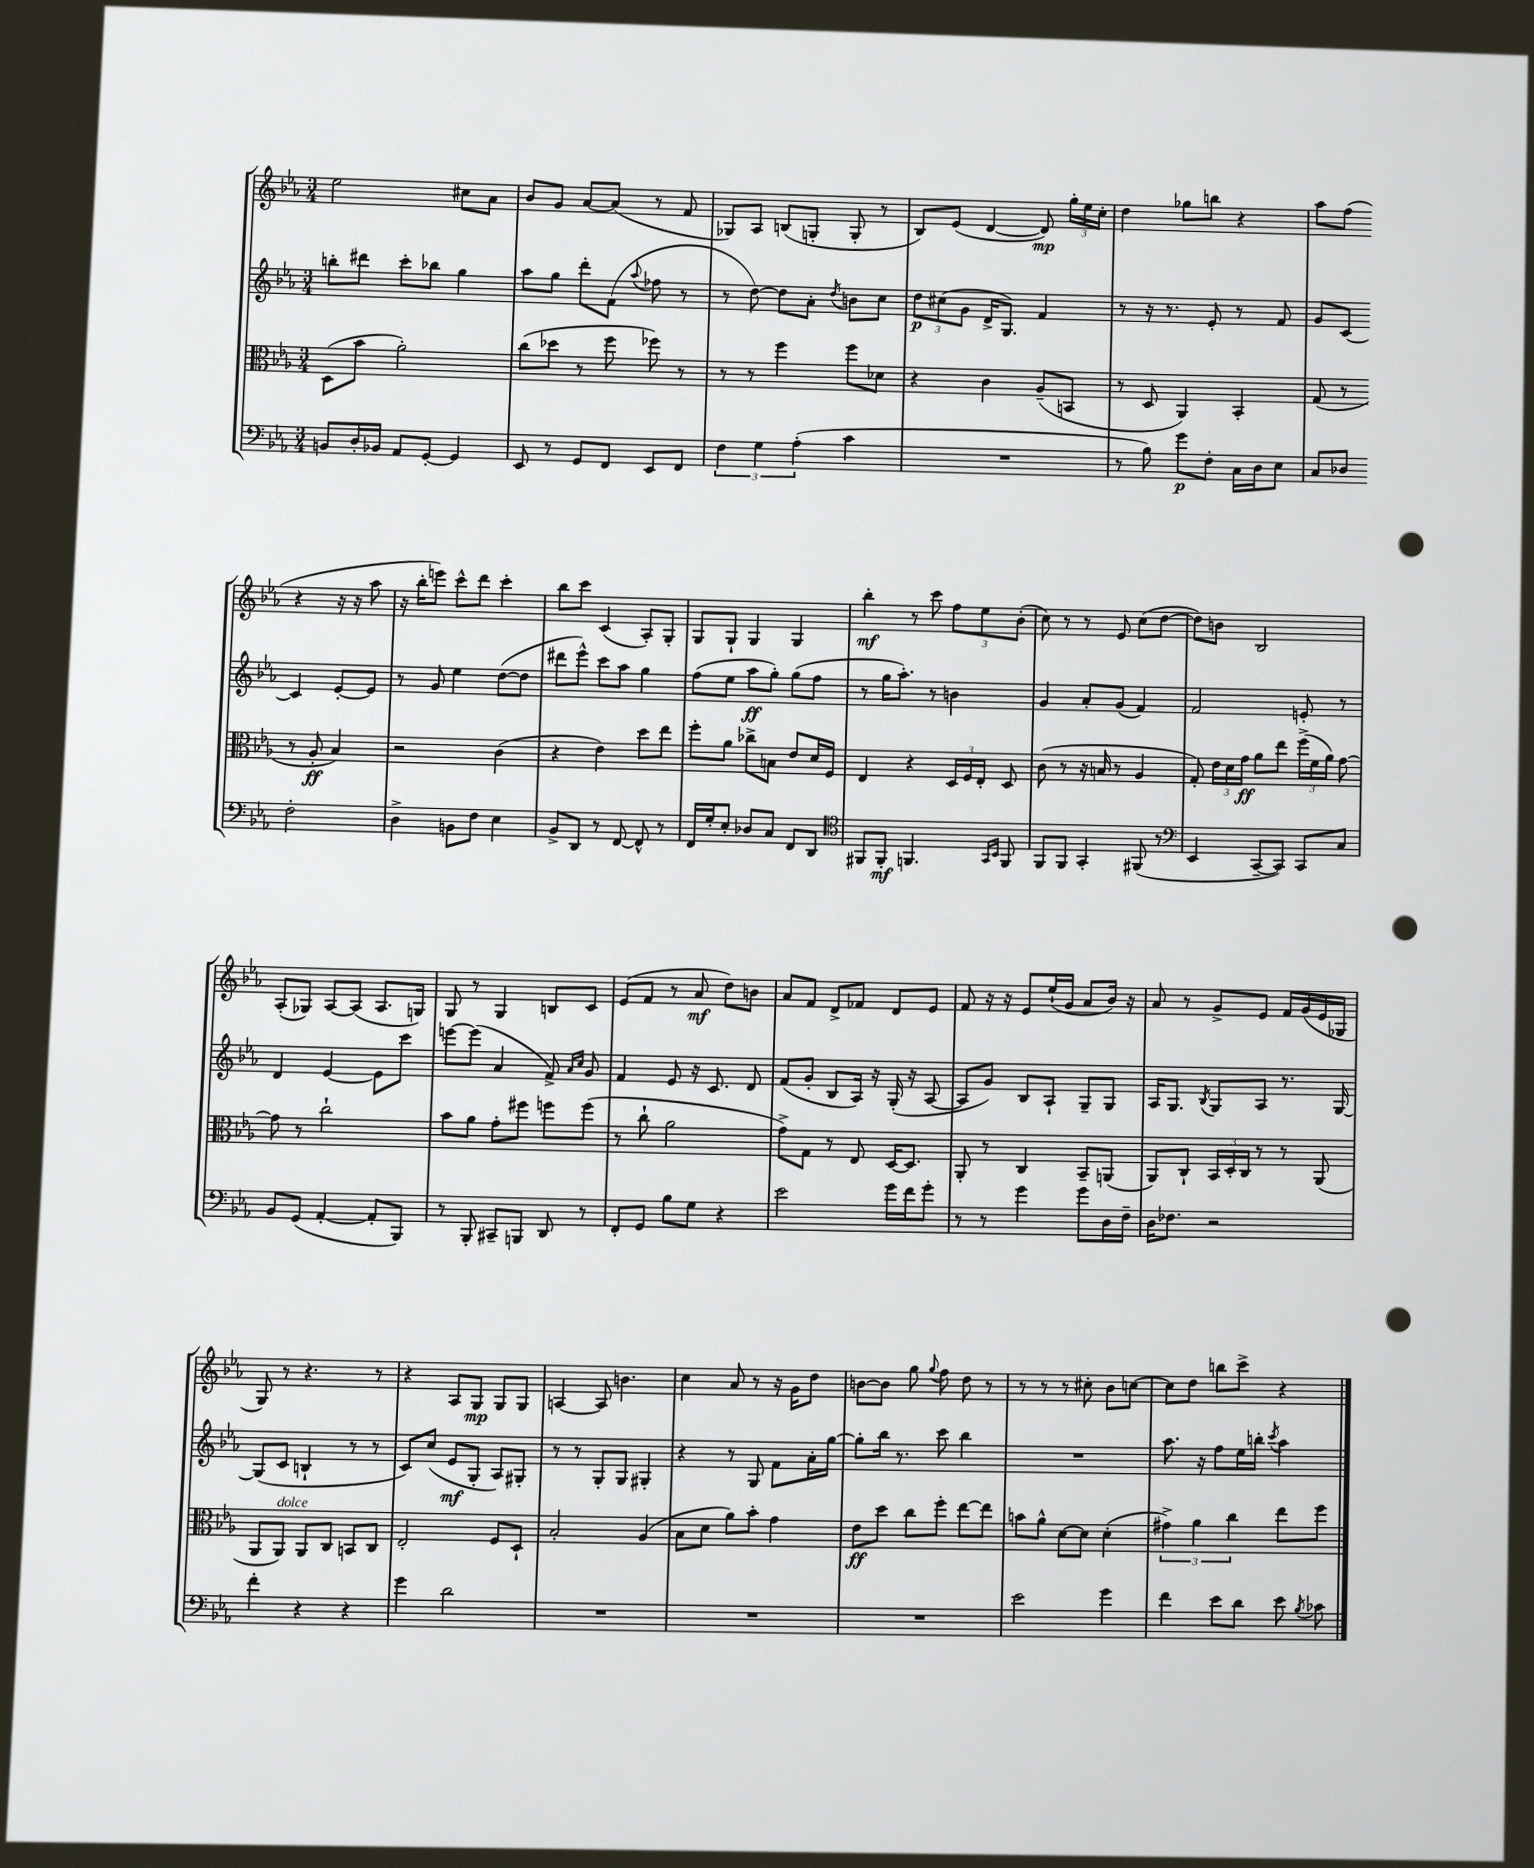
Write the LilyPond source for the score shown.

<<
\new StaffGroup <<
\new Staff = "s0" {
    \clef treble \key ees \major \numericTimeSignature \time 3/4
    \autoBeamOff ees''2 cis''8[ aes'8] |
    bes'8[ g'8] aes'8[~ aes'8]( r8 f'8 |
    ges8[) aes8] b8[( g8]-. g8-. r8 |
    bes8[) ees'8]( d'4~ d'8\mp) \tuplet 3/2 { g''16[-. ees''16 c''16]-. } |
    d''4 ges''8[ b''8] r4 |
    aes''8[ f''8]( r4 r16 r16 aes''8 |
    r16 bes''16[-. e'''8]) c'''8[-^ d'''8] c'''4-. |
    bes''8[ c'''8] c'4( aes8[-.) g8]-. |
    g8[ g8]-! g4 g4 |
    bes''4-.\mf r8 c'''8 \tuplet 3/2 { f''8[ ees''8 bes'8]-.( } |
    c''8) r8 r8 ees'8 c''8[( d''8]~ |
    d''8[) b'8] bes2 |
    aes8[-.( ges8]) aes8[~ aes8]( aes8.[ g16]) |
    g8 r8 g4 b8[ c'8] |
    ees'8[( f'8] r8 aes'8\mf d''8[) b'8] |
    aes'8[ f'8] d'8[-> fes'8] d'8[ ees'8] |
    f'8 r16 r16 ees'8[ ees''16-!( g'16] aes'8[ bes'16]) r16 |
    aes'8 r8 g'8[-> ees'8] f'16[ g'16( ees'16 ges16] |
    g8) r8 r4. r8 |
    r4 aes8[ g8]\mp g8[ g8] |
    a4~ a8 b'4. |
    c''4 aes'8 r8 r16 g'16[ d''8] |
    b'8[~ b'8] g''8 \appoggiatura { g''8 } f''8 d''8 r8 |
    r8 r8 r8 cis''8-. bes'8[ c''8]~ |
    c''8[ d''8] b''8[ c'''8]-> r4 \bar "|." |
}
\new Staff = "s1" {
    \clef treble \key ees \major \numericTimeSignature \time 3/4
    \autoBeamOff b''8[-. dis'''8] c'''8[-. bes''8] g''4 |
    aes''8[ g''8] d'''8[-. f'8]( \appoggiatura { aes''8 } fes''8 r8 |
    r8 d''8~) d''8[ aes'8]-. \acciaccatura { d''8 } b'8[ c''8] |
    \tuplet 3/2 { d''8[\p cis''8( g'8] } d'16[-> g8.]) f'4 |
    r8 r16 r8. ees'8-. r8 f'8 |
    g'8[ c'8]~ c'4 ees'8[~-. ees'8] |
    r8 g'8 ees''4 d''8[~( d''8] |
    dis'''8[ ees'''8]-^) c'''8[ aes''8] g''4 |
    f''8[( ees''8] aes''8[\ff g''8]-.) g''8[( f''8] |
    r8 g''16[ aes''8.]-.) r8 b'4 |
    g'4 aes'8[-. g'8]( f'4) |
    f'2 e'8-. r8 |
    d'4 ees'4~ ees'8[ c'''8] |
    e'''8[~ e'''8]( aes'4 f'8->) \grace { aes'16[ c''16] } g'8 |
    f'4 ees'8 r16 c'8. d'8 |
    f'8[( g'8]-. bes8[ aes16]) r16 g16-.( r16 aes8~ |
    aes8[ g'8]) bes8[ aes8]-! g8[-- g8] |
    aes16[ g8.] \acciaccatura { bes8 } g8[ aes8] r8. g16~ |
    g8[( c'8] b4-! r8 r8 |
    c'8[) c''8]( ees'8[\mf g8]-. aes8[) gis8]-. |
    r8 r8 g8[-. g8] gis4-. |
    r4 r8 g8 f'8[ aes'16-. g''16]~ |
    g''8[-. bes''16] r8. c'''8 bes''4 |
    R2. |
    aes''8. r16 f''8[ ees''16 b''16]-. \acciaccatura { c'''8 } aes''4 \bar "|." |
}
\new Staff = "s2" {
    \clef alto \key ees \major \numericTimeSignature \time 3/4
    \autoBeamOff d8[( bes'8] aes'2-.) |
    c''8[( des''8] r8 f''8 fes''8) r8 |
    r8 r8 f''4 f''8[ des'8] |
    r4 c'4 aes8[--( b,8] |
    r8 d8 aes,4) bes,4-. |
    g8( r8 r8 aes8-.\ff bes4) |
    r2 c'4( |
    r4 ees'4) d''8[ ees''8] |
    f''8[-. aes'8] ces''8[-> b8] ees'8[ d'16 f16] |
    ees4 r4 \tuplet 3/2 { d16[ f16 ees16]-. } d8 |
    c'8( r8 r16 b16 r8 aes4 |
    g8-.) \tuplet 3/2 { ees'16[ d'16 g'16]\ff } aes'8[ ees''8] \tuplet 3/2 { f''16[->( f'16 aes'16]) } g'8~ |
    g'8 r8 c''2-! |
    bes'8[ aes'8] g'8[-. fis''8] f''8[ f''8]( |
    r8 c''8-! aes'2 |
    g'8[->) g8] r8 ees8 d16[~ d8.] |
    aes,8-. r8 c4 bes,8[-- a,8]( |
    aes,8[) c8]-! \tuplet 3/2 { bes,16[ d16-. c16] } r8 r8 aes,8( |
    aes,8[ aes,8]^\markup { \italic "dolce" }) aes,8[ c8] b,8[ c8] |
    ees2-. f8[ d8]-! |
    bes2-. aes4( |
    bes8[ d'8] aes'8[) bes'8]-. g'4 |
    ees'8[\ff d''8] c''8[ f''8]-. ees''8[~ ees''8] |
    b'8[ aes'8]-^ d'8[~ d'8] d'4-.( |
    \tuplet 3/2 { gis'4->) aes'4 c''4 } ees''8[ f''8] \bar "|." |
}
\new Staff = "s3" {
    \clef bass \key ees \major \numericTimeSignature \time 3/4
    \autoBeamOff b,8[ d16-. bes,16] aes,8[ g,8]~-. g,4 |
    ees,8 r8 g,8[ f,8] ees,8[ f,8] |
    \tuplet 3/2 { f4 g4 aes4-.( } c'4 |
    R2. |
    r8 bes8) g'8[\p f8]-. c16[ d16 ees8] |
    c8[ des8] f2-. |
    d4-> b,8[ f8] ees4 |
    bes,8[-> d,8] r8 f,8~ f,8-^ r8 |
    f,16[ g16-. ees8]-. des8[ c8] f,8[ d,8] |
    \clef tenor fis,8[ fis,8]-.\mf f,4. \grace { g,16[ bes,16] } f,8 |
    f,8[ f,8] g,4-. fis,8( r8 |
    \clef bass ees,4 c,8[~-- c,8]) c,8[ c8] |
    bes,8[ g,8]( aes,4~-. aes,8[-. bes,,8]) |
    r8 bes,,8-. cis,8[-- b,,8] d,8 r8 |
    f,8[-. g,8] bes8[ g8] r4 |
    ees'2 g'16[ f'16 g'8]-. |
    r8 r8 g'4 g'8[ d16 f16]-- |
    d16[ fes8.] r2 |
    f'4-. r4 r4 |
    g'4 d'2 |
    R2. |
    R2. |
    R2. |
    ees'2 g'4 |
    f'4 ees'8[ d'8] ees'8 \acciaccatura { bes8 } ces'8 \bar "|." |
}
>>
>>
\layout { \context { \Score \remove "Bar_number_engraver" } }
